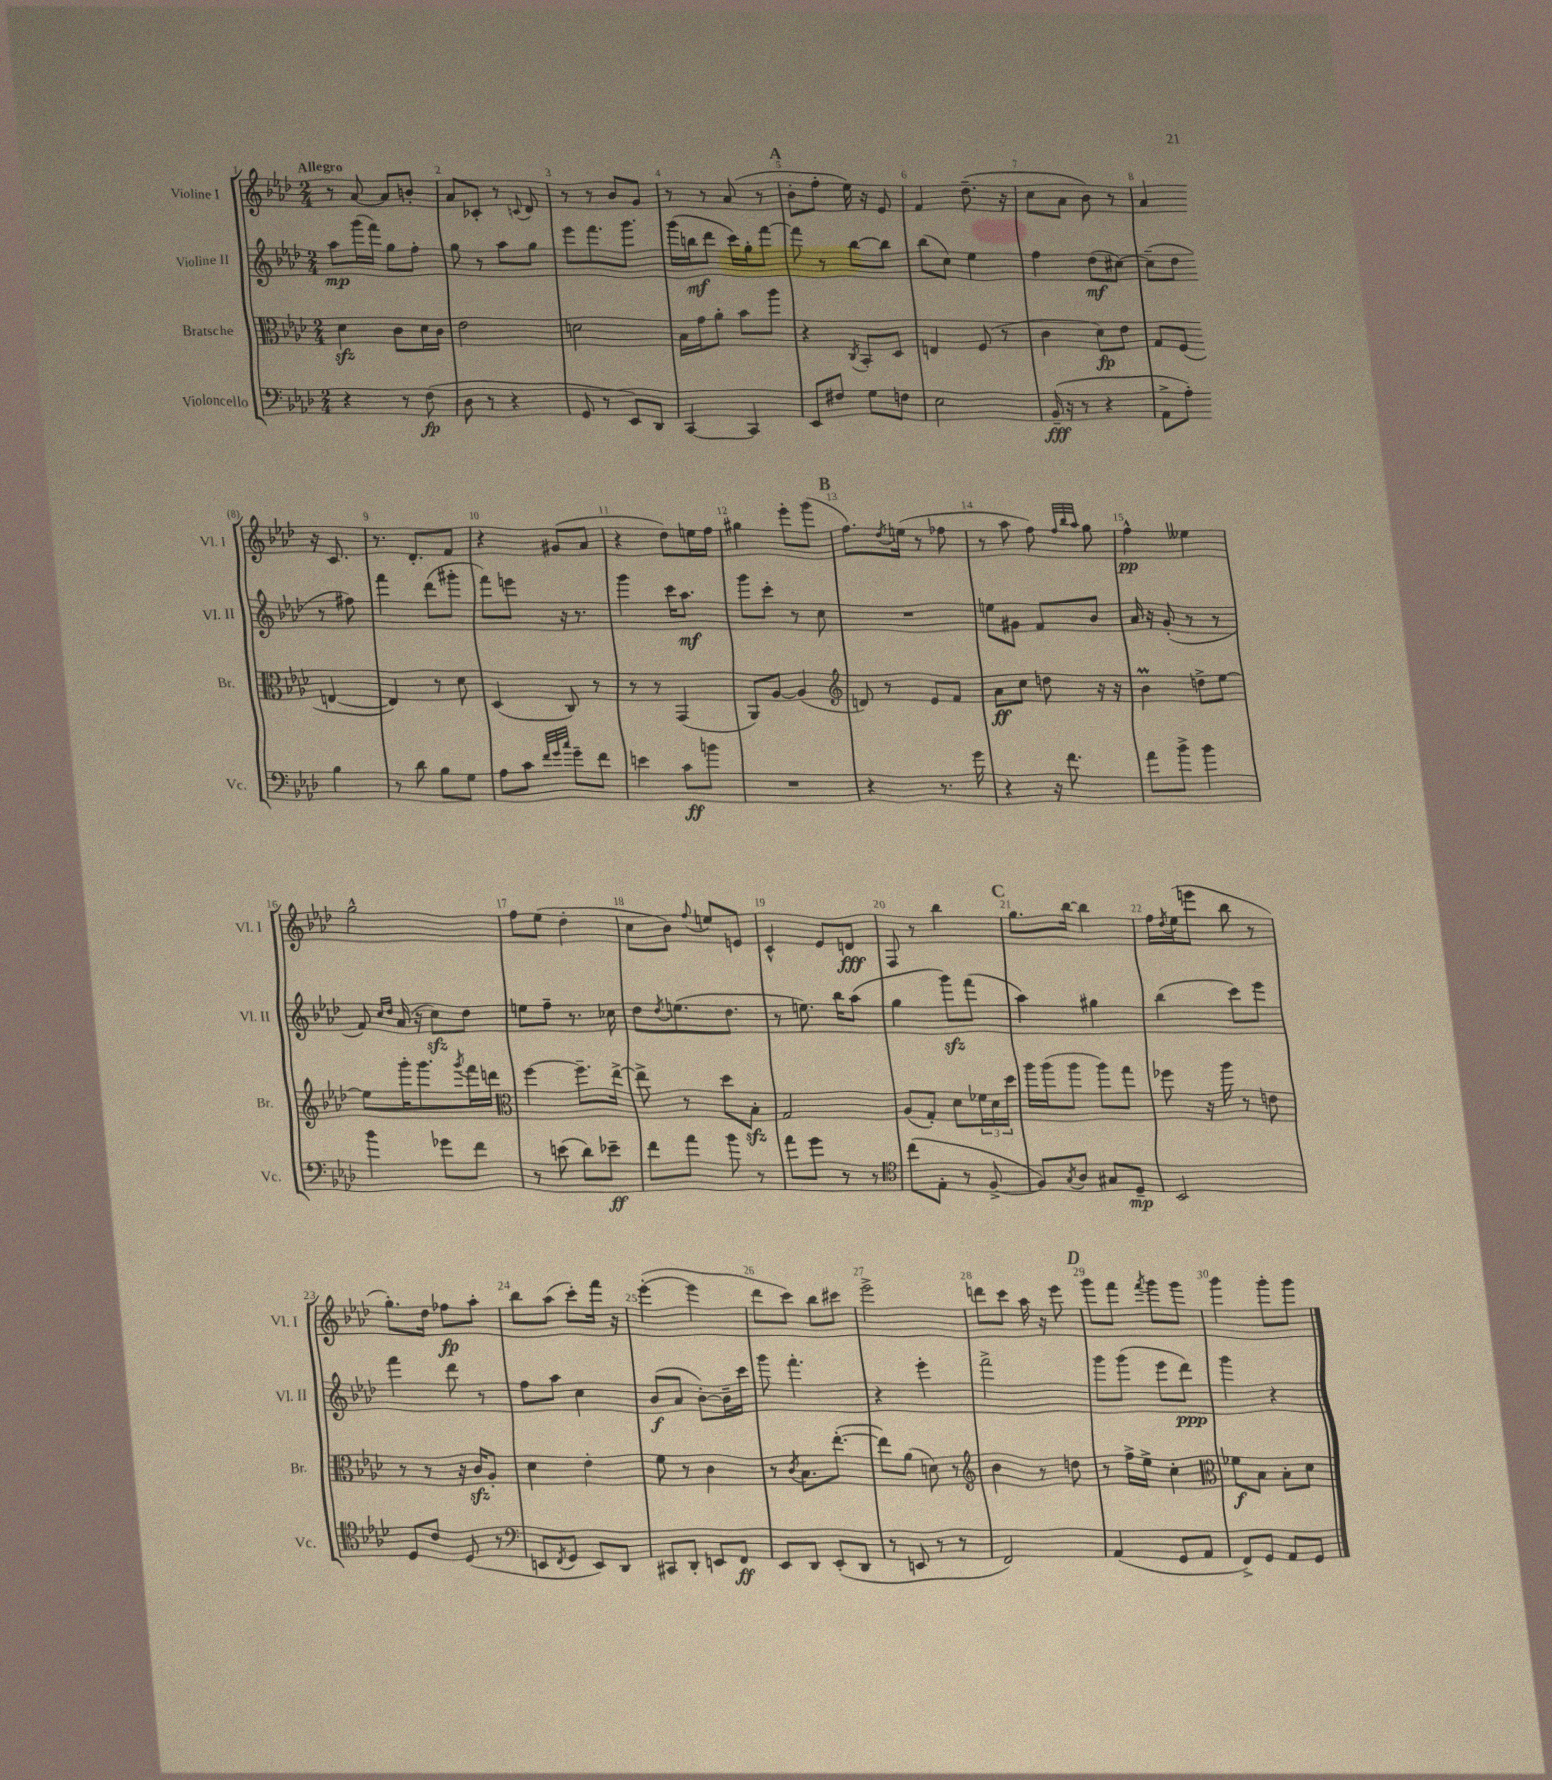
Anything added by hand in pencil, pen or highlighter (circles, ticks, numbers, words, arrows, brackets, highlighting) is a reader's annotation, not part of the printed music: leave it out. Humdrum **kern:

**kern	**kern	**kern	**kern
*staff4	*staff3	*staff2	*staff1
*clefF4	*clefC3	*clefG2	*clefG2
*k[b-e-a-d-]	*k[b-e-a-d-]	*k[b-e-a-d-]	*k[b-e-a-d-]
*M2/4	*M2/4	*M2/4	*M2/4
4r	4d-	8aa-	8r
.	.	(16ggg	[8a-
.	.	16fff)	.
8r	8c	8gg	8a-]
(8F	16d-	8ff'	8b'
.	16c	.	.
=	=	=	=
8D-	2e-	8gg	8a-
8r	.	8r	8c-'
4r	.	8aa-	8r
.	.	.	8qqc
.	.	8gg	8d-
=	=	=	=
8GG	2d	8eee-	8r
8r	.	8.fff	8r
8EE-)	.	.	8b-
.	.	8.ggg	.
8DD-	.	.	8g
=	=	=	=
[4CC	16B-	(16ggg	8r
.	16g	16bb	.
.	8a-'	8ddd-	8r
4CC]	8b-	16ccc)	(8a-
.	.	16gg'	.
.	8aa-	[8fff	8r
=	=	=	=
8EE-	4r	8fff]	8b-'
8F#	.	8r	8ff'
.	8qC	.	.
8G	8BB-'	[8bb-	16ee-)
.	.	.	16r
8F	8D-	8bb-]	8e-
=	=	=	=
2E-	4E	(8bb-	4f
.	.	8cc)	.
.	(8F	4ee-	(8.dd-~
.	8r	.	.
.	.	.	16r
=	=	=	=
(16BB-~	4c	4ff	8cc
16r	.	.	.
8r	.	.	8a-
4r	8d-)	(8dd-	8b-)
.	8e-	[8cc#)	8r
=	=	=	=
8AA-^	8G	(8cc#~]	4a-
8A-')	(8F	8dd-	.
4B-	[4E	8r	16r
.	.	.	8.c
.	.	8ff#)	.
=	=	=	=
8r	4E])	4fff	8.r
8d-	.	.	.
.	.	.	8.d-'
8B-	8r	(8ddd-	.
8G	8d-	8ggg#'	8f
=	=	=	=
8A-	(4D-	8fff)	4r
8c	.	8eee	.
32qqf	.	.	.
32qqg	.	.	.
32qqcc	.	.	.
8g~	8C)	16r	(8g#
.	.	8.r	.
8f	8r	.	8a-
=	=	=	=
4e	8r	4ggg	4r
.	8r	.	.
8c	(4GG	16ccc	8dd-)
.	.	8.aa-	.
8b	.	.	16ee
.	.	.	16ff
=	=	=	=
2r	8AA-)	8ggg	4gg#
.	[8A-	8ccc'	.
.	(4A-]	8r	8eee-'
.	.	8cc	(8ggg
=	=	=	=
*	*clefG2	*	*
4r	8d)	2r	8.ff)
.	8r	.	.
.	.	.	8qdd-
.	.	.	(16ee
8.r	8e-	.	8r
.	8f	.	8ff-
16g	.	.	.
=	=	=	=
4r	8a-	8ee	8r
.	8cc	8g#	8aa-
16r	8dd	8f	8ff)
8.f	.	.	.
.	.	.	32qqff
.	.	.	32qqbb-
.	.	.	32qqaa-
.	16r	8b-	8gg
.	16r	.	.
=	=	=	=
8a-	4b-	16a-	4ff^^
.	.	16r	.
8b-^	.	(8g'	.
4b-	8dd^	8r	4ee--
.	[8ee-	8r	.
=	=	=	=
4b-	8ee-]	8f)	2gg^^
.	.	16qqcc	.
.	.	16qqdd-	.
.	16ggg'	(16a-	.
.	8.ggg	16r	.
8g-	.	8cc)	.
.	8qggg	.	.
8f	16fff	8dd-	.
.	16ddd	.	.
=	=	=	=
*	*clefC3	*	*
8r	[4ff	8ee	8ff
(8e	.	8ff~	(8ee-
8d-)	8.ff~]	8.r	4dd-'
8e-~	.	.	.
.	[16ee-^	16cc-	.
=	=	=	=
8f	8ee-^]	8dd-	8cc
.	.	8qdd-	.
8a-	8r	(8.ee	8b-)
.	.	.	8qqff
8b-	8dd-	.	8ee
.	.	8.dd-	.
8r	8B-'	.	8e
=	=	=	=
8a-	2G	8r	4c^^
8g	.	8.ee)	.
8r	.	.	8e-
.	.	16bb-	.
8r	.	(8aa-	8d
=	=	=	=
*clefC4	*	*	*
(8cc	(8A-	4gg	8F
8E-'	8G')	.	8r
8r	8d-	8ggg)	4bb-
[8F^	24f-	(8fff	.
.	24d-	.	.
.	24dd-	.	.
=	=	=	=
8F])	16aa-	4aa-)	8.gg
.	(16aa-	.	.
8qG	.	.	.
8A-	8aa-	.	.
.	.	.	[16bb-
8G#	8aa-)	4gg#	4bb-]
8D-~	8gg	.	.
=	=	=	=
2BB-	8ff-	(4bb-	16ff
.	.	.	8qdd-
.	.	.	(16ee-
.	16r	.	8eee
.	16aa-	.	.
.	8r	8ccc)	8bb-
.	8e	8eee-	8r
=	=	=	=
8D-	8r	4fff	8.gg')
8c	8r	.	.
.	.	.	16dd-
(8D-	16r	8ddd-	8ff-
.	16c	.	.
8r	8A-'	8r	8aa-'
=	=	=	=
*clefF4	*	*	*
8EE	4d-	8ff	8bb-
8qFF	.	.	.
8GG	.	8aa-	(8aa-
8EE)	4e-'	4cc	8ccc')
8DD-	.	.	16fff
.	.	.	16r
=	=	=	=
8CC#	8f	(8b-	([4eee-'
8DD-'	8r	8a-	.
8EE	4c	[8b-')	4eee-]
8FF	.	16b-~]	.
.	.	16ccc	.
=	=	=	=
8EE-	8r	8ggg	8ddd-
.	8qc	.	.
8DD-	8.B-	4.fff'	8ccc)
(8EE-'	.	.	8bb-
.	([8.ee-'	.	.
8DD-	.	.	8ccc#
=	=	=	=
8r	8ee-])	4r	2eee-^
8EE	(8a-	.	.
8r	8d)	4eee-'	.
8r	8r	.	.
=	=	=	=
*	*clefG2	*	*
2FF)	4b-	2fff^	8ddd
.	.	.	8ccc
.	8r	.	16aa-
.	.	.	16r
.	8dd	.	8eee-
=	=	=	=
(4AA-	8r	8ggg	8ggg
.	16ff^	(8ggg	8fff
.	16ee-^	.	.
.	.	.	8qfff
8GG	4cc'	8eee-	8ggg
8AA-	.	8ddd-)	8ggg
=	=	=	=
*	*clefC3	*	*
8FF^)	8f-	4ggg	4ggg
8GG	8B-	.	.
8AA-	8B-'	4r	8ggg'
8GG	8d-	.	8ggg
==	==	==	==
*-	*-	*-	*-
